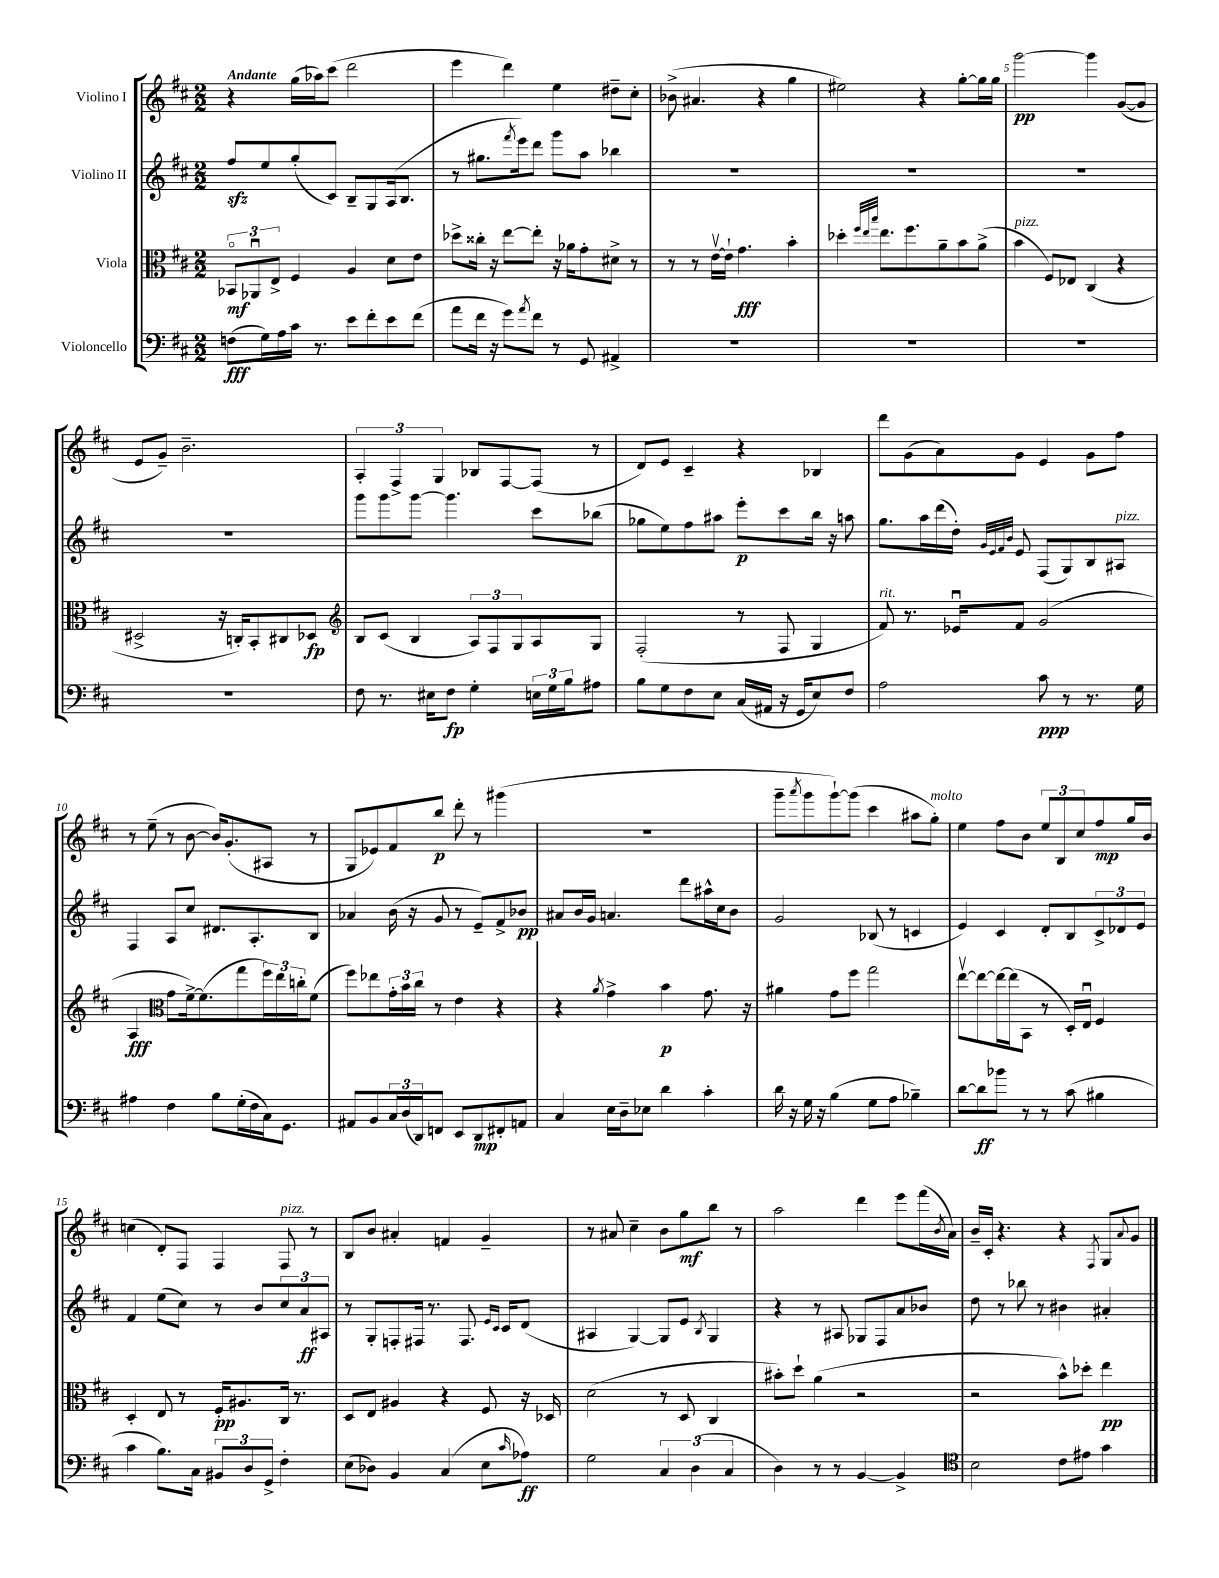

**kern	**kern	**kern	**kern
*staff4	*staff3	*staff2	*staff1
*clefF4	*clefC3	*clefG2	*clefG2
*k[f#c#]	*k[f#c#]	*k[f#c#]	*k[f#c#]
*M2/2	*M2/2	*M2/2	*M2/2
(8F\L	12BB-o/L	8ff#/L	4r
.	12AA-u/	.	.
16G\L)	.	8ee/	.
.	12E^/J	.	.
16A\	.	.	.
16c#\JJ	4F#/	(8gg'/	(16gg\LL
8.r	.	.	16aa-\J)
.	.	8c#/J)	(8ccc#\J
8e\L	4A/	8B~/L	2ddd\
8f#'\	.	8G/	.
8e\	8d\L	(16A/k	.
.	.	8.B/J	.
(8f#\J	8e\J	.	.
=	=	=	=
8a\L	8dd-^\L	8r	4eee\
16f#\Jk	16cc##'\Jk	8.gg#\L	.
16r	16r	.	.
8g\L)	[8ee\L	.	4ddd\)
.	.	8qfff#/	.
.	.	16eee\k)	.
8qa/	.	.	.
8f#\J	8ee'\]J	8ddd\J	.
8r	16r	8ggg\L	4ee\
.	16a-\LK	.	.
8GG/	8g'\	8aa\J	.
4AA#^/	8d#^\J	4bb-\	8dd#~\L
.	8r	.	8cc#'\J
=	=	=	=
1r	8r	1r	(8b-^\
.	8r	.	4.a#/
.	[16ev\LL	.	.
.	16e`\]JJ	.	.
.	4.g\	.	.
.	.	.	4r
.	4b'\	.	4gg\
=	=	=	=
1r	4dd-'\	1r	2ee#\)
.	32qqff#/LLL	.	.
.	32qqee/	.	.
.	32qqbb/JJJ	.	.
.	8.ee\L	.	.
.	8.ff#\	.	.
.	.	.	4r
.	8a~\	.	.
.	8b\	.	[8gg'\L
.	(8a^\J	.	16gg\]L
.	.	.	16gg\JJ
=	=	=	=
1r	4b\	1r	[2ggg\
.	8F#/L)	.	.
.	8E-/J	.	.
.	(4C#/	.	4ggg\]
.	4r	.	([8g/L
.	.	.	8g/]J
=	=	=	=
1r	2D#^/	1r	8e/L
.	.	.	8g~/J)
.	.	.	2.b~\
.	16r	.	.
.	16C'/LK)	.	.
.	8BB'/	.	.
.	8C#/	.	.
.	8D-/J	.	.
=	=	=	=
*	*clefG2	*	*
8F#\	8B/L	8ggg\L	6A'/
8.r	(8c#/J	8ggg\	.
.	.	.	6F#^/
.	4B/	[8ggg\J	.
16E#\LK	.	.	.
.	.	.	6G/
8F#\J	.	4.ggg\]	.
4G'\	12A/L)	.	8B-/L
.	12F#/	.	.
.	.	.	[8F#/
.	12G/	.	.
24E\LL	8A/	8ccc#\L	(8F#/]J
24G\	.	.	.
24B\J	.	.	.
8A#\J	8G/J	(8bb-\J	8r
=	=	=	=
8B\L	(2F#'/	8gg-\L	8d/L)
8G\	.	8ee\)	8e/J
8F#\	.	8ff#\	4c#~/
8E\J	.	8aa#\J	.
(16C#/LL	8r	8eee'\L	4r
16AA#/JJ	.	.	.
16r	8F#/	8ccc#\	.
16GG/LK	.	.	.
8E/)	4G/	16bb\Jk	4B-/
.	.	16r	.
8F#/J	.	8aa\	.
=	=	=	=
2A\	8f#/)	8.gg\L	8ddd\L
.	8.r	.	(8g\
.	.	16aa\L	.
.	.	(16ddd\	8a\)
.	16e-u/LK	16dd'\JJ)	.
.	.	32qqg/LLL	.
.	.	32qqe/	.
.	.	32qqf#/	.
.	.	32qqb/JJJ	.
.	8f#/J	8e/	8g\J
8c#\	(2g/	(8F#/L	4e/
8r	.	8G/)	.
8.r	.	8B/	8g\L
.	.	8A#/J	8ff#\J
16G\	.	.	.
=	=	=	=
4A#\	4A/	4F#/	8r
.	.	.	(8ee~\
*	*clefC3	*	*
4F#\	8g\L	8A/L	8r
.	[16f#^\k)	8cc#/J	[8b\
.	(8.f#\]	.	.
8B\L	.	8.d#/L	16b/]LK)
.	.	.	(8.g'/
(16G'\L	8gg\	.	.
16F#\	.	8.A'/	.
16C#\J)	24ff#\L)	.	8A#/J
.	24ee\	.	.
8.GG\J	.	.	.
.	24cc'\J	.	.
.	(8f#\J	8B/J	8r
=	=	=	=
8AA#/L	8ff#\L)	4a-/	8G/L
8BB/	8ee-\	.	8e-/)
24C#/L	24g'\L	(16b\	8f#/
(24D/	24b\	.	.
.	.	16r	.
24DD/J)	24cc#\JJ	.	.
8FF/J	8r	8g/	8bb/J
8EE/L	4e\	8r	8ddd'\
8DD/	.	8e~/L)	8r
8FF#'/	4r	8f#^/	(4ggg#\
8AA/J	.	8b-/J	.
=	=	=	=
4C#/	4r	8a#/L	1r
.	.	16b/L	.
.	.	16g/JJ	.
.	8qa/	.	.
16E\LL	4g^\	4.a/	.
16D~\J	.	.	.
8E-\J	.	.	.
4d\	4b\	.	.
.	.	8ddd\L	.
4c#'\	8.g\	16aa#^^\L	.
.	.	16cc#\J	.
.	.	8b\J	.
.	16r	.	.
=	=	=	=
16d\	4a#\	2g/	8ggg~\L
16r	.	.	.
.	.	.	8qaaa/
16G\	.	.	8ggg\
16r	.	.	.
(4B\	8g\L	.	[8ggg`\)
.	8ff#\J	.	(8ggg\]J
8G\L	2gg\	(8B-/	4ccc#\
8A\J	.	8r	.
4B-~\)	.	4c/	8aa#\L
.	.	.	8gg'\J)
=	=	=	=
[8d\L	[8eev\L	4e/)	4ee\
8d\]	8ee\_	.	.
8b-\J	16ee\_L	4c#/	8ff#\L
.	(16ee\]J	.	.
8r	8BB\J	.	8b\J
8r	8r	8d'/L	12ee/L
.	.	.	12B/
(8c#\	16D'/LL)	8B/	.
.	.	.	12cc#/
.	16Eu/JJ	.	.
4B#\	4F#/	12c#^/	8ff#/
.	.	12d-/	.
.	.	.	16gg/L
.	.	12e/J	.
.	.	.	16b/JJ
=	=	=	=
4c#\	4D'/	4f#/	(4cc\
8.B\L)	8E/	(8ee\L	8d'/L)
.	8r	8cc#\J)	8F#/J
16C#\Jk	.	.	.
12BB#/L	16F#'/LK	8r	4F#/
.	8.A#/	.	.
12D/	.	.	.
.	.	8b/L	.
12GG^/J	.	.	.
4F#'\	16C#/Jk	12cc#/	8F#/
.	8.r	.	.
.	.	12a/	.
.	.	.	8r
.	.	12A#/J	.
=	=	=	=
(8E\L	8D/L	8r	8B/L
8D-\J)	8E/J	8G'/L	8b/J
4BB/	4A#/	8F'/	4a#'/
.	.	16F#/Jk	.
.	.	8.r	.
(4C#/	4r	.	4f/
.	.	8.F#/	.
8E\L	8F#/	.	4g~/
.	.	16qqe/LL	.
.	.	16qqc#/JJ	.
.	.	16c#/LK	.
16qqc#/	.	.	.
8A-\J)	16r	(8d/J	.
.	16D-/	.	.
=	=	=	=
2G\	(2d\	4A#/	8r
.	.	.	8a#/
.	.	[4G/)	4cc#~\
6C#/	8r	8G/]L	8b\L
.	8D/	8e/J	8gg\
(6D\	.	.	.
.	.	8qB/	.
.	4C#/	4G/	8bb\J
6C#/	.	.	.
.	.	.	8r
=	=	=	=
4D\)	8b#'\L)	4r	2aa\
.	8dd`\J	.	.
8r	(4a\	8r	.
8r	.	8A#/	.
[4BB/	2r	8G-/L	4ddd\
.	.	8F#/	.
4BB^/]	.	8a/	8eee\L
.	.	8b-/J	(16fff#\L
.	.	.	8qb/
.	.	.	16a\JJ)
=	=	=	=
*clefC4	*	*	*
2B\	2r	8dd\	16b~/LL
.	.	.	16c#'/JJ
.	.	8r	4.r
.	.	8bb-\	.
.	.	8r	.
8c#\L	8b^^\L)	4b#\	4r
8e#\J	8dd-'\J	.	.
.	.	.	8qF#/
4g\	4ee\	4a#'/	8G/L
.	.	.	8qqa/
.	.	.	8g/J
==	==	==	==
*-	*-	*-	*-
